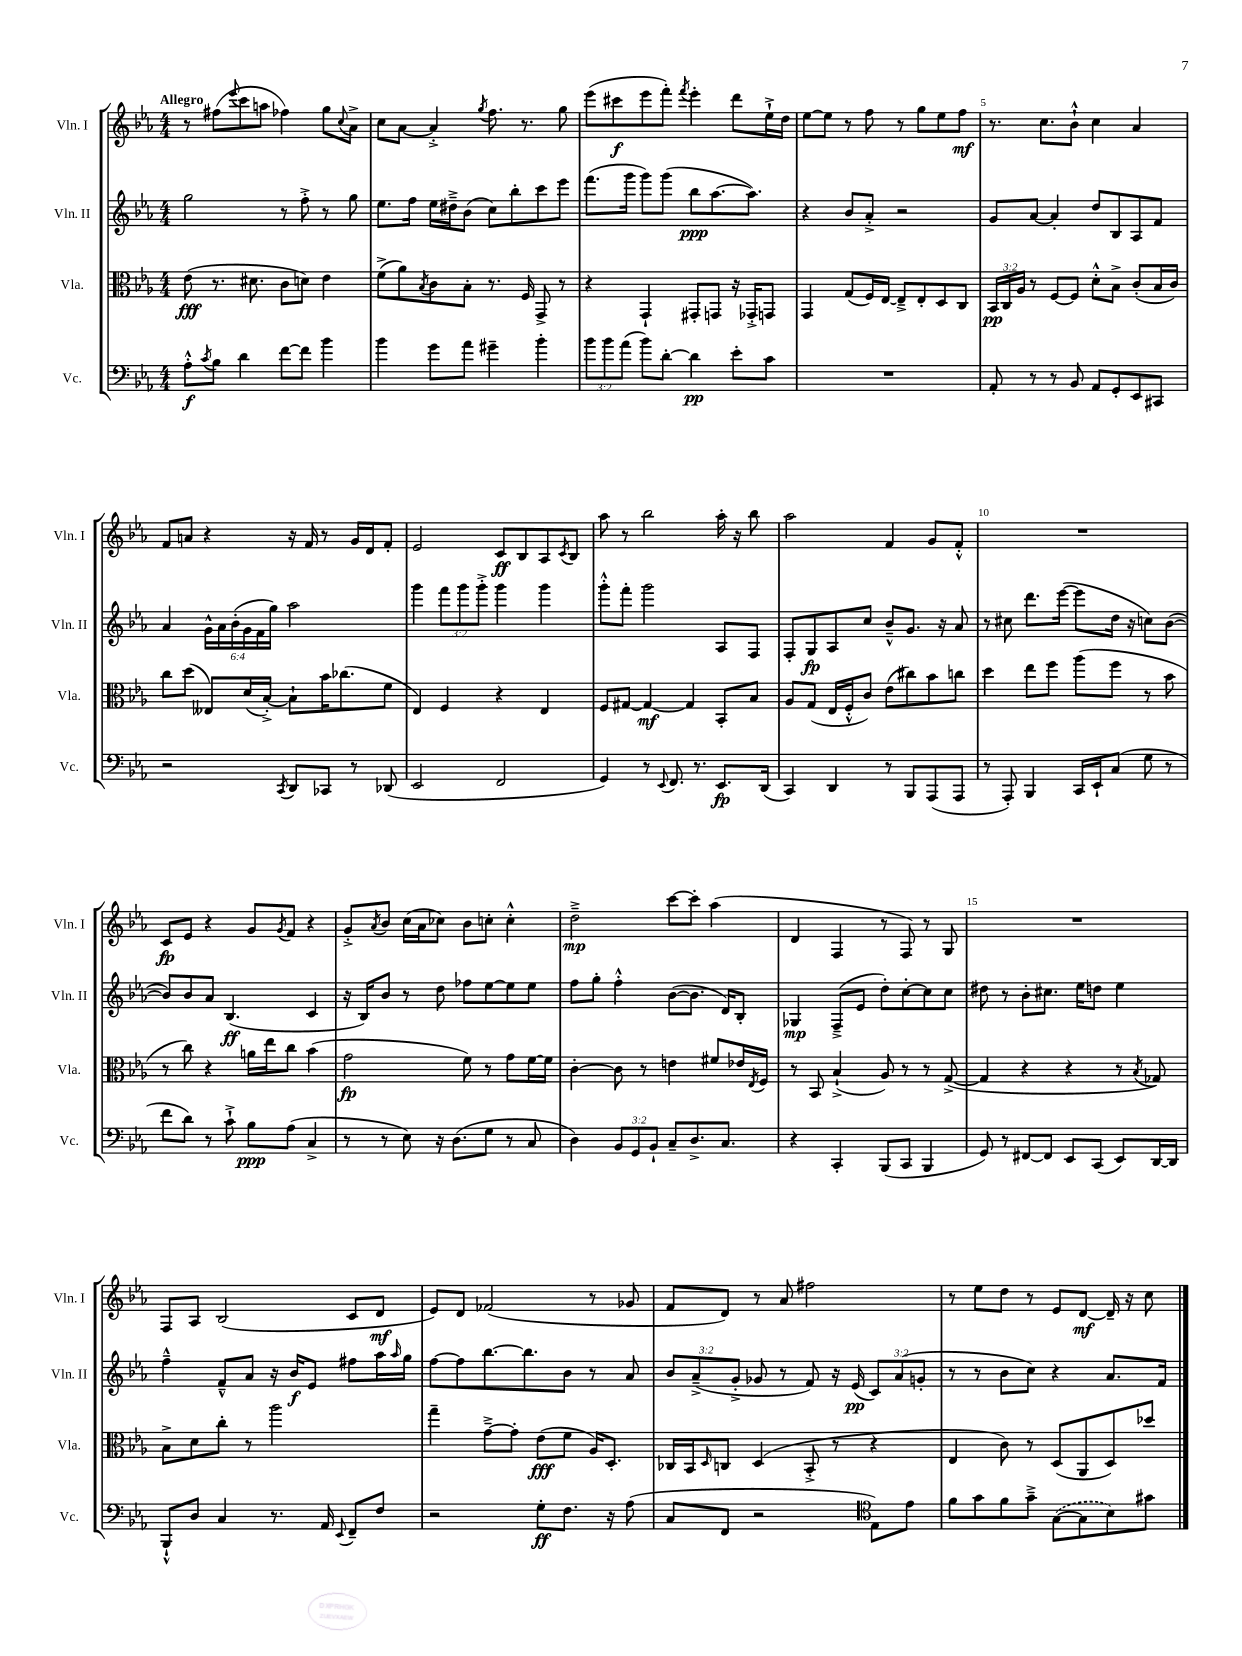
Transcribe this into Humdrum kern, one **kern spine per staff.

**kern	**dynam	**kern	**dynam	**kern	**dynam	**kern	**dynam
*part4	*part4	*part3	*part3	*part2	*part2	*part1	*part1
*staff4	*staff4	*staff3	*staff3	*staff2	*staff2	*staff1	*staff1
*I"Vc.	*	*I"Vla.	*	*I"Vln. II	*	*I"Vln. I	*
*I'Vc.	*	*I'Vla.	*	*I'Vln. II	*	*I'Vln. I	*
*clefF4	*	*clefC3	*	*clefG2	*	*clefG2	*
*k[b-e-a-]	*	*k[b-e-a-]	*	*k[b-e-a-]	*	*k[b-e-a-]	*
*M4/4	*	*M4/4	*	*M4/4	*	*M4/4	*
=1	=1	=1	=1	=1	=1	=1	=1
!	!	!	!	!	!	!LO:TX:a:B:t=Allegro	!
8A-'^^\L	f	(8e-\	fff	2gg\	.	8r	.
8qc/	.	.	.	.	.	.	.
8B-\J	.	8.r	.	.	.	(8ff#X\L	.
.	.	.	.	.	.	8qqeee-/	.
4d\	.	.	.	.	.	8ccc\	.
.	.	8.d#X\	.	.	.	.	.
.	.	.	.	.	.	8aan\J	.
[8f\L	.	8c\L	.	8r	.	4ff-X\)	.
8f\J]	.	8dn\J)	.	8ff'^\	.	.	.
4b-\	.	4e-\	.	8r	.	8gg\L	.
.	.	.	.	.	.	8qqcc/	.
.	.	.	.	8gg\	.	8a-^\J	.
=2	=2	=2	=2	=2	=2	=2	=2
4b-\	.	(8f^\L	.	8.ee-\L	.	8cc\L	.
.	.	8a-\)	.	.	.	[8a-\J	.
.	.	.	.	16ff\Jk	.	.	.
.	.	8qB-/	.	.	.	.	.
8g\L	.	8c\	.	16ee-\LL	.	4a-'^/]	.
.	.	.	.	16dd#X~^\J	.	.	.
8a-\J	.	8B-'\J	.	(8b-\J	.	.	.
.	.	.	.	.	.	8qgg/	.
4g#X~\	.	8.r	.	8cc\L)	.	8.ff\	.
.	.	.	.	8bb-'\	.	.	.
.	.	16F/	.	.	.	8.r	.
4b-'\	.	8GG^/	.	8ccc\	.	.	.
.	.	8r	.	8eee-\J	.	8gg\	.
=3	=3	=3	=3	=3	=3	=3	=3
12b-\L	.	4r	.	(8.fff\L	.	(8eee-\L	.
12b-\	.	.	.	.	.	.	.
.	.	.	.	.	.	8ccc#X\	f
(12a-\J	.	.	.	.	.	.	.
.	.	.	.	16ggg\Jk	.	.	.
8b-\L)	.	4GG`/	.	8ggg\L)	.	8eee-\	.
[8d'\J	.	.	.	(8ggg\J	.	8fff'\J)	.
.	.	.	.	.	.	8qfff/	.
4d\]	pp	8GG#X'/L	.	8bb-\L	ppp	4eee-'\	.
.	.	8GGn/J	.	[8.aa-\	.	.	.
8e-'\L	.	16r	.	.	.	8ddd\L	.
.	.	16GG-X'^/KL	.	8.aa-\J])	.	.	.
8c\J	.	8GGn/J	.	.	.	16ee-`^\L	.
.	.	.	.	.	.	16dd\JJ	.
=4	=4	=4	=4	=4	=4	=4	=4
1r	.	4GG/	.	4r	.	[8ee-\L	.
.	.	.	.	.	.	8ee-\J]	.
.	.	(8G/L	.	8b-/L	.	8r	.
.	.	16F/L)	.	8a-'^/J	.	8ff\	.
.	.	[16E-/JJ	.	.	.	.	.
.	.	8E-~^/L]	.	2r	.	8r	.
.	.	8E-'/	.	.	.	8gg\L	.
.	.	8D/	.	.	.	8ee-\	.
.	.	8C/J	.	.	.	8ff\J	mf
=5	=5	=5	=5	=5	=5	=5	=5
8AA-'/	.	24BB-/LL	pp	8g/L	.	8.r	.
.	.	24C/	.	.	.	.	.
.	.	24A-/JJ	.	.	.	.	.
8r	.	8r	.	[8a-/J	.	.	.
.	.	.	.	.	.	8.cc\L	.
8r	.	[8F/L	.	4a-'/]	.	.	.
8BB-/	.	8F/J]	.	.	.	8b-`^^\J	.
8AA-/L	.	8d'^^\L	.	8dd/L	.	4cc\	.
8GG'/	.	8B-^\J	.	8B-/	.	.	.
8EE-/	.	(8c'/L	.	8A-/	.	4a-/	.
8CC#X/J	.	16B-/L	.	8f/J	.	.	.
.	.	16c/JJ)	.	.	.	.	.
!!LO:LB:g=z
=6	=6	=6	=6	=6	=6	=6	=6
2r	.	8cc\L	.	4a-/	.	8f/L	.
.	.	(8dd\J	.	.	.	8an/J	.
.	.	8E--X/L)	.	24g^^\LL	.	4r	.
.	.	.	.	24a-\	.	.	.
.	.	.	.	(24b-'\	.	.	.
.	.	(16d/L	.	24g\	.	.	.
.	.	.	.	24f\	.	.	.
.	.	[16B-'^/JJ)	.	.	.	.	.
.	.	.	.	24gg\JJ)	.	.	.
8qCC/	.	.	.	.	.	.	.
8DD/L	.	8B-`\L]	.	2aa-\	.	16r	.
.	.	.	.	.	.	16f/	.
8CC-X/J	.	16b-\K	.	.	.	8r	.
.	.	(8.cc-X\	.	.	.	.	.
8r	.	.	.	.	.	16g/LL	.
.	.	.	.	.	.	16d/J	.
(8DD-X/	.	8f\J	.	.	.	8f'/J	.
=7	=7	=7	=7	=7	=7	=7	=7
2EE-/	.	4E-/)	.	4ggg\	.	2e-/	.
.	.	4F/	.	12fff\L	.	.	.
.	.	.	.	12ggg\	.	.	.
.	.	.	.	12ggg'^\J	.	.	.
2FF/	.	4r	.	4ggg\	.	8c/L	ff
.	.	.	.	.	.	8B-/	.
.	.	4E-/	.	4ggg\	.	8A-/	.
.	.	.	.	.	.	8qc/	.
.	.	.	.	.	.	8B-/J	.
=8	=8	=8	=8	=8	=8	=8	=8
4GG/)	.	8F/L	.	8ggg'^^\L	.	8aa-\	.
.	.	[8G#X/J	.	8fff'\J	.	8r	.
8r	.	4G#/_	mf	2ggg\	.	2bb-\	.
8qqEE-/	.	.	.	.	.	.	.
8.FF/	.	.	.	.	.	.	.
.	.	4G#/]	.	.	.	.	.
8.r	.	.	.	.	.	.	.
8.EE-/L	fp	8BB-'/L	.	8A-/L	.	16aa-'\	.
.	.	.	.	.	.	16r	.
.	.	8B-/J	.	8F/J	.	8bb-\	.
(16DD/Jk	.	.	.	.	.	.	.
=9	=9	=9	=9	=9	=9	=9	=9
4CC/)	.	8A-/L	.	8F'/L	.	2aa-\	.
.	.	(8G/J	.	8G/	fp	.	.
4DD/	.	16E-/LL	.	8A-/	.	.	.
.	.	16F'^^/J	.	.	.	.	.
.	.	8c/J)	.	8cc/J	.	.	.
8r	.	(8e-\L	.	8b-~^^/L	.	4f/	.
8BBB-/L	.	8cc#X\)	.	8.g/J	.	.	.
(8AAA-/	.	8b-\	.	.	.	8g/L	.
.	.	.	.	16r	.	.	.
8AAA-/J	.	8ccn\J	.	8a-/	.	8f'^^/J	.
=10	=10	=10	=10	=10	=10	=10	=10
8r	.	4dd\	.	8r	.	1r	.
8AAA-'/)	.	.	.	8cc#X\	.	.	.
4BBB-/	.	8ee-\L	.	8.ddd\L	.	.	.
.	.	8ff\J	.	.	.	.	.
.	.	.	.	([16eee-\Jk	.	.	.
16CC/LL	.	(8aa-\L	.	8eee-\L]	.	.	.
16EE-`/J	.	.	.	.	.	.	.
(8C/J	.	8ff\J	.	16dd\Jk	.	.	.
.	.	.	.	16r	.	.	.
8G\	.	8r	.	8ccn\L)	.	.	.
8r	.	8b-\	.	([8b-\J	.	.	.
!!LO:LB:g=z
=11	=11	=11	=11	=11	=11	=11	=11
8f\L	.	8r	.	8b-/L])	.	8c/L	fp
8d\J)	.	8cc\)	.	8b-/	.	8e-/J	.
8r	.	4r	.	8a-/J	.	4r	.
8c`^\	.	.	.	(4.B-/	ff	.	.
8B-\L	ppp	16an\LL	.	.	.	8g/L	.
.	.	16ee-\J	.	.	.	.	.
.	.	.	.	.	.	8qg/	.
(8A-\J	.	8cc\J	.	.	.	8f/J	.
4C^/	.	(4b-\	.	4c/	.	4r	.
=12	=12	=12	=12	=12	=12	=12	=12
8r	.	2g\	fp	16r	.	8g'^/L	.
.	.	.	.	16B-/KL)	.	.	.
.	.	.	.	.	.	8qa-/	.
8r	.	.	.	8b-/J	.	8b-/J	.
8E-\)	.	.	.	8r	.	(16cc\LL	.
.	.	.	.	.	.	16a-\J	.
16r	.	.	.	8dd\	.	8cc-X\J)	.
(8.D\L	.	.	.	.	.	.	.
.	.	8f\)	.	8ff-X\L	.	8b-\L	.
8G\J	.	8r	.	[8ee-\	.	8ccn'\J	.
8r	.	8g\L	.	8ee-\]	.	4cc'^^\	.
8C/	.	[16f\L	.	8ee-\J	.	.	.
.	.	16f\JJ]	.	.	.	.	.
=13	=13	=13	=13	=13	=13	=13	=13
4D\)	.	[4c'\	.	8ff\L	.	2dd~^\	mp
.	.	.	.	8gg'\J	.	.	.
12BB-/L	.	8c\]	.	4ff'^^\	.	.	.
12GG/	.	.	.	.	.	.	.
.	.	8r	.	.	.	.	.
12BB-`/J	.	.	.	.	.	.	.
8C~/L	.	4en\	.	([8b-\L	.	[8ccc\L	.
8.D^/	.	.	.	8.b-\J]	.	8ccc'\J]	.
.	.	8f#X/L	.	.	.	(4aa-\	.
8.C/J	.	.	.	16d/KL)	.	.	.
.	.	16e-X/L	.	8B-'/J	.	.	.
.	.	8qE-/	.	.	.	.	.
.	.	16F/JJ	.	.	.	.	.
=14	=14	=14	=14	=14	=14	=14	=14
4r	.	8r	.	4G-X/	mp	4d/	.
.	.	8BB-/	.	.	.	.	.
4CC'/	.	(4B-`^/	.	(8F~^/L	.	4F/	.
.	.	.	.	8e-/J	.	.	.
(8BBB-/L	.	8A-/)	.	8dd'\L)	.	8r	.
8CC/J	.	8r	.	[8cc'\	.	8F/)	.
4BBB-/	.	8r	.	8cc\]	.	8r	.
.	.	([8G^/	.	8cc\J	.	8G/	.
=15	=15	=15	=15	=15	=15	=15	=15
8GG/)	.	4G/]	.	8dd#X\	.	1r	.
8r	.	.	.	8r	.	.	.
[8FF#X/L	.	4r	.	8b-'\L	.	.	.
8FF#/J]	.	.	.	8.cc#X\J	.	.	.
8EE-/L	.	4r	.	.	.	.	.
.	.	.	.	16ee-\KL	.	.	.
(8CC/J	.	.	.	8ddn\J	.	.	.
8EE-/L)	.	8r	.	4ee-\	.	.	.
.	.	8qB-/	.	.	.	.	.
[16DD/L	.	8G-X/)	.	.	.	.	.
16DD/JJ]	.	.	.	.	.	.	.
!!LO:LB:g=z
=16	=16	=16	=16	=16	=16	=16	=16
8BBB-`^^/L	.	8B-^\L	.	4ff~^^\	.	8F/L	.
8D/J	.	8d\	.	.	.	8A-/J	.
4C/	.	8cc'\J	.	8f~^^/L	.	(2B-/	.
.	.	8r	.	8a-/J	.	.	.
8.r	.	2aa-\	.	16r	.	.	.
.	.	.	.	16b-/KL	f	.	.
.	.	.	.	8e-/J	.	.	.
16AA-/	.	.	.	.	.	.	.
8qqEE-/	.	.	.	.	.	.	.
8FF~/L	.	.	.	8ff#X\L	.	8c/L	.
8F/J	.	.	.	16aa-\L	.	8d/J	mf
.	.	.	.	16qqaa-/	.	.	.
.	.	.	.	16gg\JJ	.	.	.
=17	=17	=17	=17	=17	=17	=17	=17
2r	.	4gg~\	.	[8ff\L	.	8e-/L)	.
.	.	.	.	8ff\]	.	8d/J	.
.	.	[8g~^\L	.	[8.bb-\	.	(2f-X/	.
.	.	8g'\J]	.	.	.	.	.
.	.	.	.	8.bb-\]	.	.	.
8G'\L	ff	(8e-\L	fff	.	.	.	.
8.F\J	.	8f\J	.	8b-\J	.	.	.
.	.	16A-/KL)	.	8r	.	8r	.
16r	.	8.D'/J	.	.	.	.	.
(8A-\	.	.	.	8a-/	.	8g-X/	.
=18	=18	=18	=18	=18	=18	=18	=18
8C/L	.	16C-X/LL	.	12b-/L	.	8f/L	.
.	.	16BB-/J	.	.	.	.	.
.	.	.	.	(12a-~^/	.	.	.
.	.	16qqD/	.	.	.	.	.
8FF/J	.	8Cn/J	.	.	.	8d/J)	.
.	.	.	.	12g'^/J	.	.	.
2r	.	(4D/	.	8g-X/	.	8r	.
.	.	.	.	8r	.	8a-/	.
.	.	8BB-'^/	.	8f/)	.	2ff#X\	.
.	.	8r	.	16r	.	.	.
.	.	.	.	(16e-/	pp	.	.
*clefC4	*	*	*	*	*	*	*
8E-\L)	.	4r	.	12c/L)	.	.	.
.	.	.	.	(12a-/	.	.	.
8e-\J	.	.	.	.	.	.	.
.	.	.	.	12gn'/J	.	.	.
=19	=19	=19	=19	=19	=19	=19	=19
8f\L	.	4E-/	.	8r	.	8r	.
8g\	.	.	.	8r	.	8ee-\L	.
8f\	.	8c\)	.	8b-\L	.	8dd\J	.
8g~^\J	.	8r	.	8cc\J)	.	8r	.
([8G\L	.	(8D/L	.	4r	.	8e-/L	.
8G\]	.	8AA-/	.	.	.	[8d/J	mf
8B-\)	.	8D/)	.	8.a-/L	.	16d~/]	.
.	.	.	.	.	.	16r	.
8g#X\J	.	8dd-X/J	.	.	.	8cc\	.
.	.	.	.	16f/Jk	.	.	.
==	==	==	==	==	==	==	==
*-	*-	*-	*-	*-	*-	*-	*-
